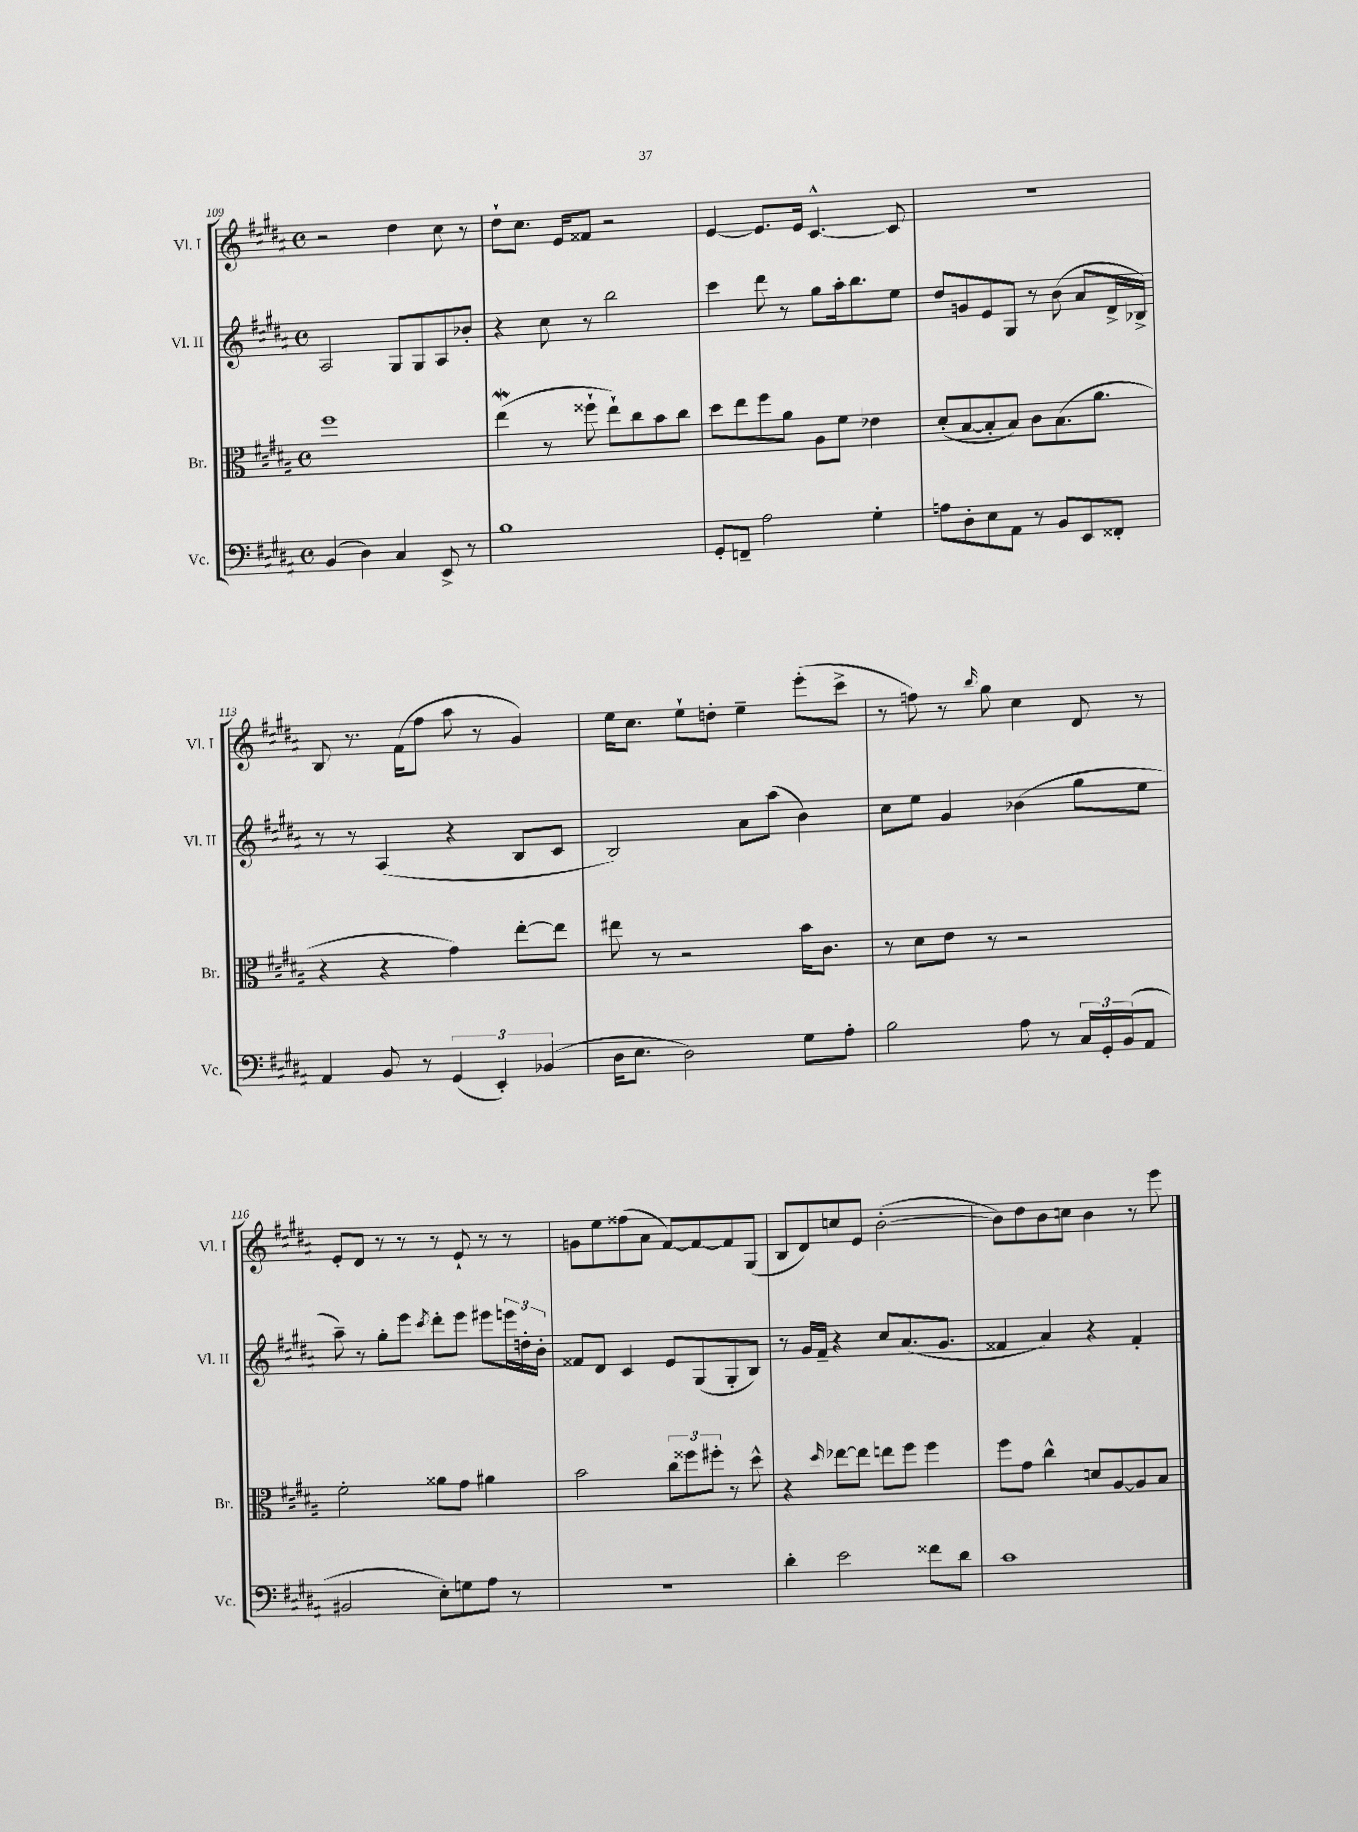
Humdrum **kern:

**kern	**kern	**kern	**kern
*part4	*part3	*part2	*part1
*staff4	*staff3	*staff2	*staff1
*I"Vc.	*I"Br.	*I"Vl. II	*I"Vl. I
*I'Vc.	*I'Br.	*I'Vl. II	*I'Vl. I
*clefF4	*clefC3	*clefG2	*clefG2
*k[f#c#g#d#a#]	*k[f#c#g#d#a#]	*k[f#c#g#d#a#]	*k[f#c#g#d#a#]
*M4/4	*M4/4	*M4/4	*M4/4
*met(c)	*met(c)	*met(c)	*met(c)
=109	=109	=109	=109
(4BB/	1ff#	2A#/	2r
4D#\)	.	.	.
4C#/	.	8G#/L	4dd#\
.	.	8G#/	.
8EE^/	.	8A#/	8cc#\
8r	.	8b-X'/J	8r
=110	=110	=110	=110
1B	(4eew\	4r	8dd#`\L
.	.	.	8.cc#\J
.	8r	8cc#\	.
.	.	.	16e/KL
.	8ff##X`\	8r	8f##X/J
.	8ee`\L)	2bb\	2r
.	8cc#\	.	.
.	8b\	.	.
.	8cc#\J	.	.
=111	=111	=111	=111
8GG#'/L	8dd#\L	4ccc#\	[4e/
8FFn~/J	8ee\	.	.
2A#\	8ff#\	8ddd#\	8.e/L]
.	8a#\J	8r	.
.	.	.	16e/Jk
.	8A#\L	8gg#\L	[4.c#^^/
.	8f#\J	16aa#'\k	.
.	.	8.bb\	.
4G#'\	4e-X\	.	.
.	.	8ee\J	8c#/]
=112	=112	=112	=112
8An\L	(8d#'/L	8dd#/L	1r
8D#'\	[8B/	8gn/	.
8E\	8B'/]	8e/	.
8AA#\J	8B/J)	8G#/J	.
8r	8c#\L	8r	.
8BB/L	(8.B\	(8b\	.
8EE/	.	8a#/L	.
.	8.a#\J	.	.
8FF##X'/J	.	16d#^/L	.
.	.	16B-X^/JJ)	.
!!LO:LB:g=z
=113	=113	=113	=113
4AA#/	4r	8r	8B/
.	.	8r	8.r
8BB/	4r	(4A#/	.
.	.	.	(16f#\KL
8r	.	.	8ff#\J
(6GG#/	4g#\)	4r	8aa#\
.	.	.	8r
6EE'/)	.	.	.
.	[8ee'\L	8B/L	4g#/)
(6BB-X/	.	.	.
.	8ee\J]	8c#/J	.
=114	=114	=114	=114
16D#\KL	8ee#X\	2B/)	16ee\KL
8.E\J	.	.	8.cc#\J
.	8r	.	.
2D#\)	2r	.	8ee`\L
.	.	.	8ddn'\J
.	.	8a#\L	4ee~\
.	.	(8aa#\J	.
8G#\L	16b\KL	4b\)	(8eee'\L
.	8.c#\J	.	.
8A#'\J	.	.	8ccc#^\J
=115	=115	=115	=115
2B\	8r	8cc#\L	8r
.	8d#\L	8ee\J	8ffn\)
.	8e\J	4g#/	8r
.	.	.	16qqbb/
.	8r	.	8gg#\
8A#\	2r	(4b-X\	4cc#\
8r	.	.	.
24C#/LL	.	8gg#\L	8d#/
24GG#'/	.	.	.
(24BB/J	.	.	.
8AA#/J	.	8ee\J	8r
!!LO:LB:g=z
=116	=116	=116	=116
2BB#X/	2f#'\	8aa#~\)	8e'/L
.	.	8r	8d#/J
.	.	8gg#'\L	8r
.	.	8eee\J	8r
.	.	8qccc#/	.
8E'\L)	8a##X\L	8ddd#'\L	8r
8Gn\	8g#\J	8eee\J	8e`/
8A#\J	4a#X\	8eee#X\L	8r
8r	.	24eeen\L	8r
.	.	24ddn'\	.
.	.	24b'\JJ	.
=117	=117	=117	=117
1r	2b\	8f##X/L	8gn\L
.	.	8d#/J	8ee\
.	.	4c#/	(8ff##X\
.	.	.	8a#\J
.	12cc#\L	8e/L	[8f#/L)
.	12ff##X\	.	.
.	.	(8G#/	8f#/_
.	12ff#X'\J	.	.
.	8r	8G#'/	8f#/]
.	8dd#^^\	8B/J)	(8G#/J
=118	=118	=118	=118
4d#'\	4r	8r	8B/L
.	.	16g#/LL	8d#/)
.	.	16f#~/JJ	.
.	16qqdd#/	.	.
2e\	[8ee-X\L	4r	8ccn/
.	8ee-\J]	.	8e/J
.	8een\L	8cc#/L	([2b'\
.	8ff#\J	(8.a#/	.
8f##X\L	4ff#\	.	.
.	.	8.g#/J	.
8d#\J	.	.	.
=119	=119	=119	=119
1c#	8ff#\L	4f##X/	8b\L])
.	8g#\J	.	8dd#\
.	4cc#^^\	4a#/)	8b\
.	.	.	8ccn\J
.	8dn/L	4r	4b\
.	[8A#/	.	.
.	8A#/]	4f##'/	8r
.	8B/J	.	8eee\
==	==	==	==
*-	*-	*-	*-
